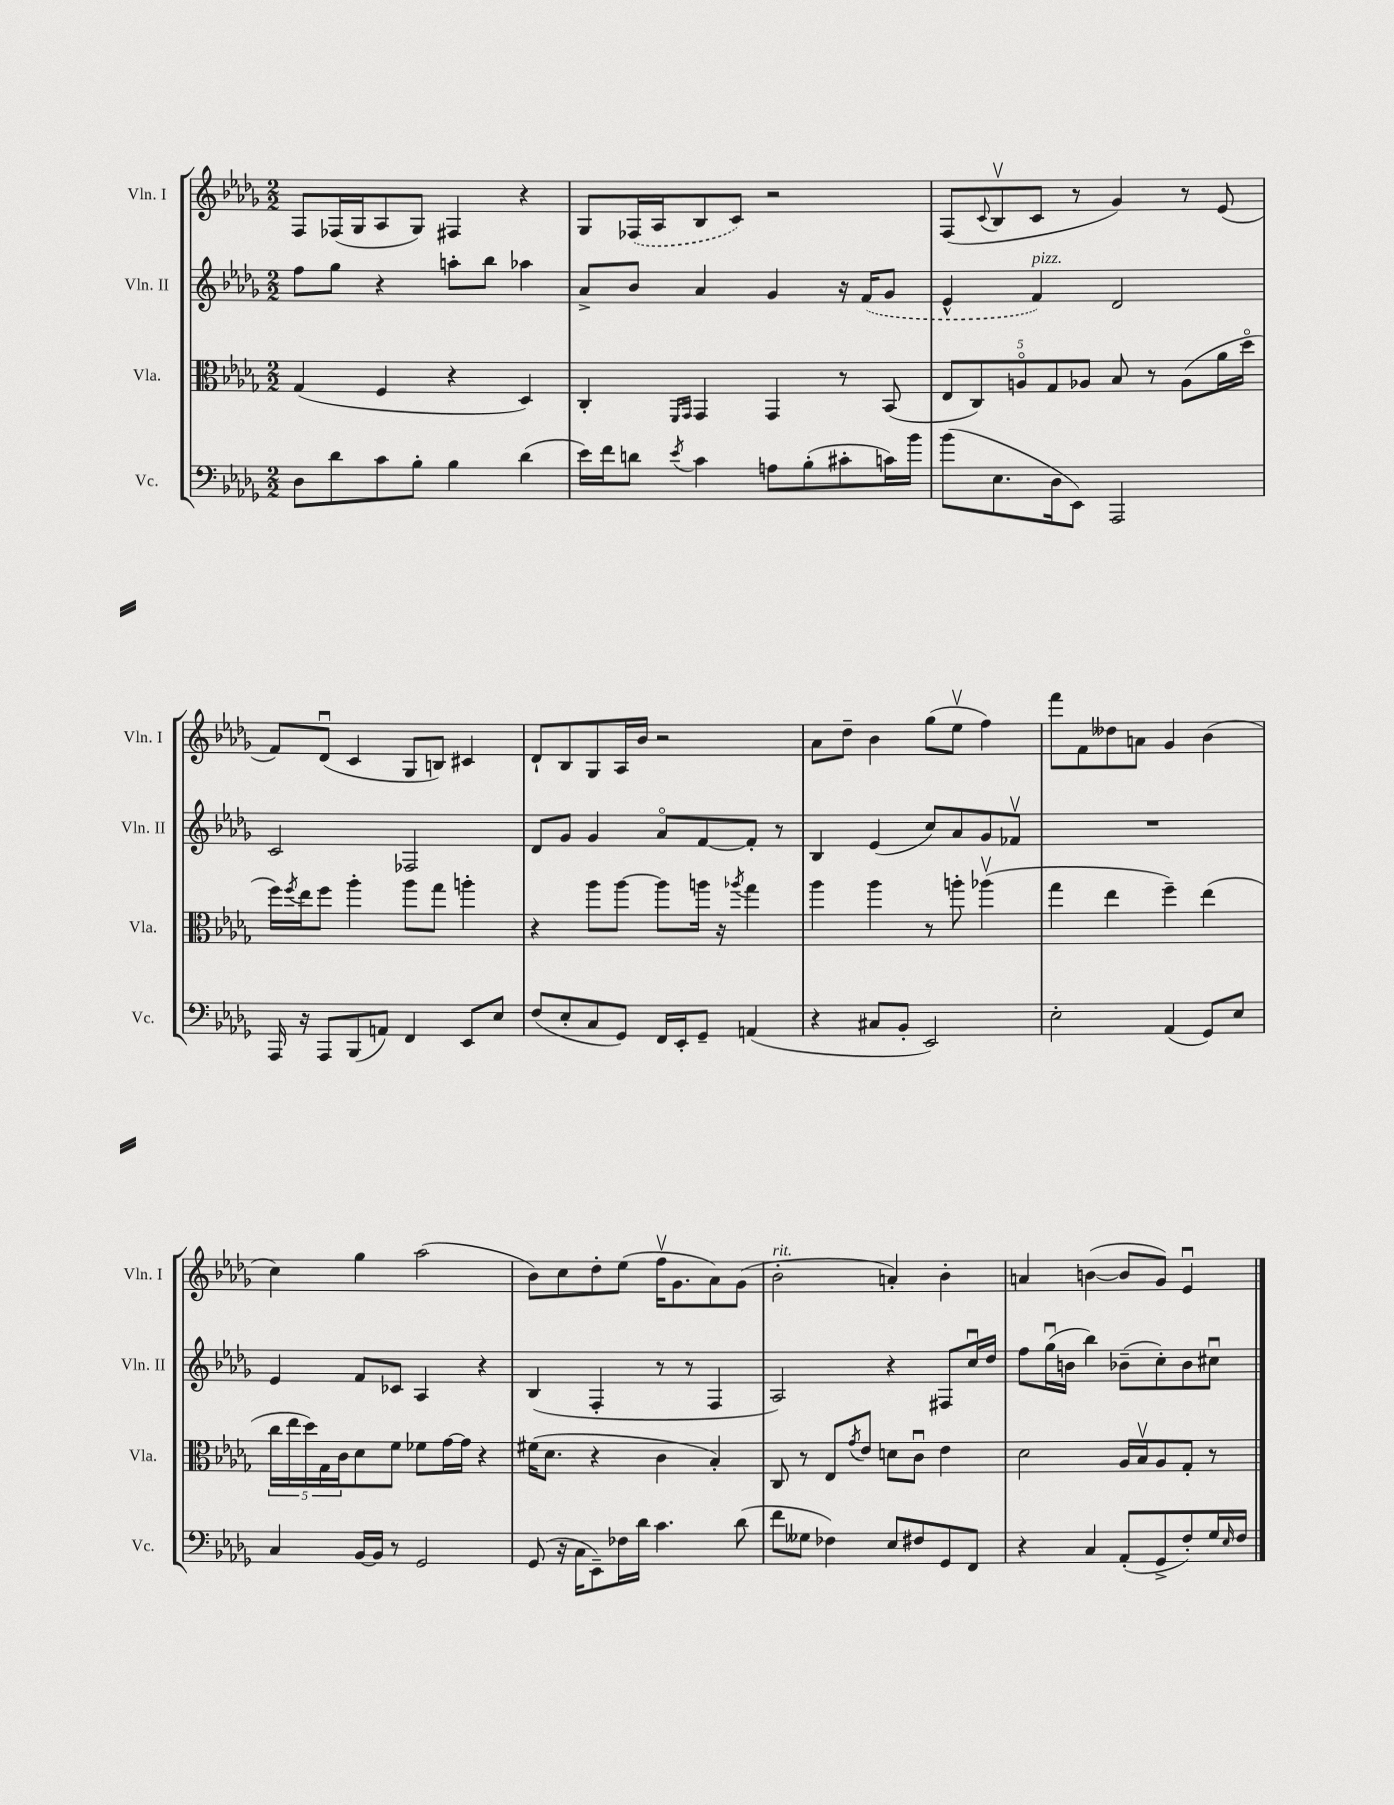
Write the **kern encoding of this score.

**kern	**kern	**kern	**kern
*staff4	*staff3	*staff2	*staff1
*clefF4	*clefC3	*clefG2	*clefG2
*k[b-e-a-d-g-]	*k[b-e-a-d-g-]	*k[b-e-a-d-g-]	*k[b-e-a-d-g-]
*M2/2	*M2/2	*M2/2	*M2/2
8D-\L	(4G-/	8ff\L	8F/L
8d-\	.	8gg-\J	(16F-/L
.	.	.	16G-/J
8c\	4F/	4r	8A-/
8B-'\J	.	.	8G-/J)
4B-\	4r	8aa'\L	4F#/
.	.	8bb-\J	.
(4d-\	4D-/)	4aa-\	4r
=	=	=	=
16e-\LL)	4C'/	8a-^/L	8G-/L
16f\J	.	.	.
8d\J	.	8b-/J	(16F-/L
.	.	.	16A-/J
.	16qqFF/LL	.	.
8qe-/	16qqGG-/JJ	.	.
4c\	4GG-/	4a-/	8B-/
.	.	.	8c/J)
8A\L	4GG-/	4g-/	2r
(8B-'\	.	.	.
8c#'\	8r	16r	.
.	.	(16f/LK	.
16c\L)	(8BB-/	8g-/J	.
16b-\JJ	.	.	.
=	=	=	=
(8b-\L	10E-/L	4e-^^/	(8F/L
.	10C/)	.	.
.	.	.	8qqc/
8.E-\	.	.	8B-v/
.	10Ao/	.	.
.	.	4f/)	8c/J
.	10G-/	.	.
16D-\k	.	.	.
8EE-\J)	.	.	8r
.	10A-/J	.	.
2AAA-/	8B-/	2d-/	4g-/)
.	8r	.	.
.	(8A-\L	.	8r
.	16a-\L	.	(8e-/
.	16dd-o\JJ	.	.
=	=	=	=
16AAA-/	16ff\LL)	2c/	8f/L)
.	8qff/	.	.
16r	16ee-\J	.	.
8AAA-/L	8ff\J	.	(8d-u/J
(8BBB-/	4aa-'\	.	4c/
8AA/J)	.	.	.
4FF/	8aa-\L	2F-/	8G-/L
.	8gg-\J	.	8B/J)
8EE-/L	4aa'\	.	4c#/
8E-/J	.	.	.
=	=	=	=
(8F/L	4r	8d-/L	8d-`/L
8E-'/	.	8g-/J	8B-/
8C/	8aa-\L	4g-/	8G-/
8GG-/J)	[8aa-\J	.	16A-/L
.	.	.	16b-/JJ
16FF/LL	8aa-\]L	8a-o/L	2r
16EE-'/J	.	.	.
8GG-~/J	16aa\Jk	[8f/	.
.	16r	.	.
.	8qaa-/	.	.
(4AA/	4gg-\	8f'/]J	.
.	.	8r	.
=	=	=	=
4r	4aa-\	4B-/	8a-\L
.	.	.	8dd-~\J
8C#/L	4aa-\	(4e-/	4b-\
8BB-'/J	.	.	.
2EE-/)	8r	8cc/L)	(8gg-\L
.	8aa'\	8a-/	8ee-v\J
.	(4aa-v\	8g-/	4ff\)
.	.	8f-v/J	.
=	=	=	=
2E-'\	4gg-\	1r	8fff\L
.	.	.	8f\
.	4ee-\	.	8dd--\
.	.	.	8a\J
(4AA-/	4ff~\)	.	4g-/
8GG-/L)	(4ee-\	.	(4b-\
8E-/J	.	.	.
=	=	=	=
4C/	20cc\LL	4e-/	4cc\)
.	20ee-\	.	.
.	20dd-\)	.	.
.	20G-\	.	.
.	20c\J	.	.
[16BB-/LL	8d-\	8f/L	4gg-\
16BB-/]JJ	.	.	.
8r	8f\J	8c-/J	.
2GG-/	8f-\L	4A-/	(2aa-\
.	[16g-\L	.	.
.	16g-\]JJ	.	.
.	4r	4r	.
=	=	=	=
(8GG-/	(16f#\LK	(4B-/	8b-\L)
.	8.d-\J	.	.
16r	.	.	8cc\
16C\LK	.	.	.
8EE-~\)	4r	4F'/	8dd-'\
16F-\L	.	.	(8ee-\J
16d-\JJ	.	.	.
4.c\	4c\	8r	16ffv\LK
.	.	.	8.g-\
.	.	8r	.
.	4B-'/)	4F/	8a-\)
(8d-\	.	.	(8g-\J
=	=	=	=
8f\L	8C/	2A-/)	2b-'\
8G--\J	8r	.	.
4F-\)	8E-/L	.	.
.	8qg-/	.	.
.	8e-/J	.	.
8E-/L	8d\L	4r	4a'/)
8F#/	8cu\J	.	.
8GG-/	4e-\	8F#/L	4b-'\
8FF/J	.	16ccu/L	.
.	.	16dd-/JJ	.
=	=	=	=
4r	2d-\	8ff\L	4a/
.	.	(16gg-u\L	.
.	.	16b\JJ	.
4C/	.	4bb-\)	([4b\
(8AA-'/L	16A-/LL	(8b-~\L	8b/]L
.	16B-v/J	.	.
8GG-^/	8A-/	8cc'\)	8g-/J)
8F'/)	8G-'/J	8b-\	4e-u/
16G-/L	8r	8cc#u\J	.
16qqE-/	.	.	.
16F/JJ	.	.	.
==	==	==	==
*-	*-	*-	*-
